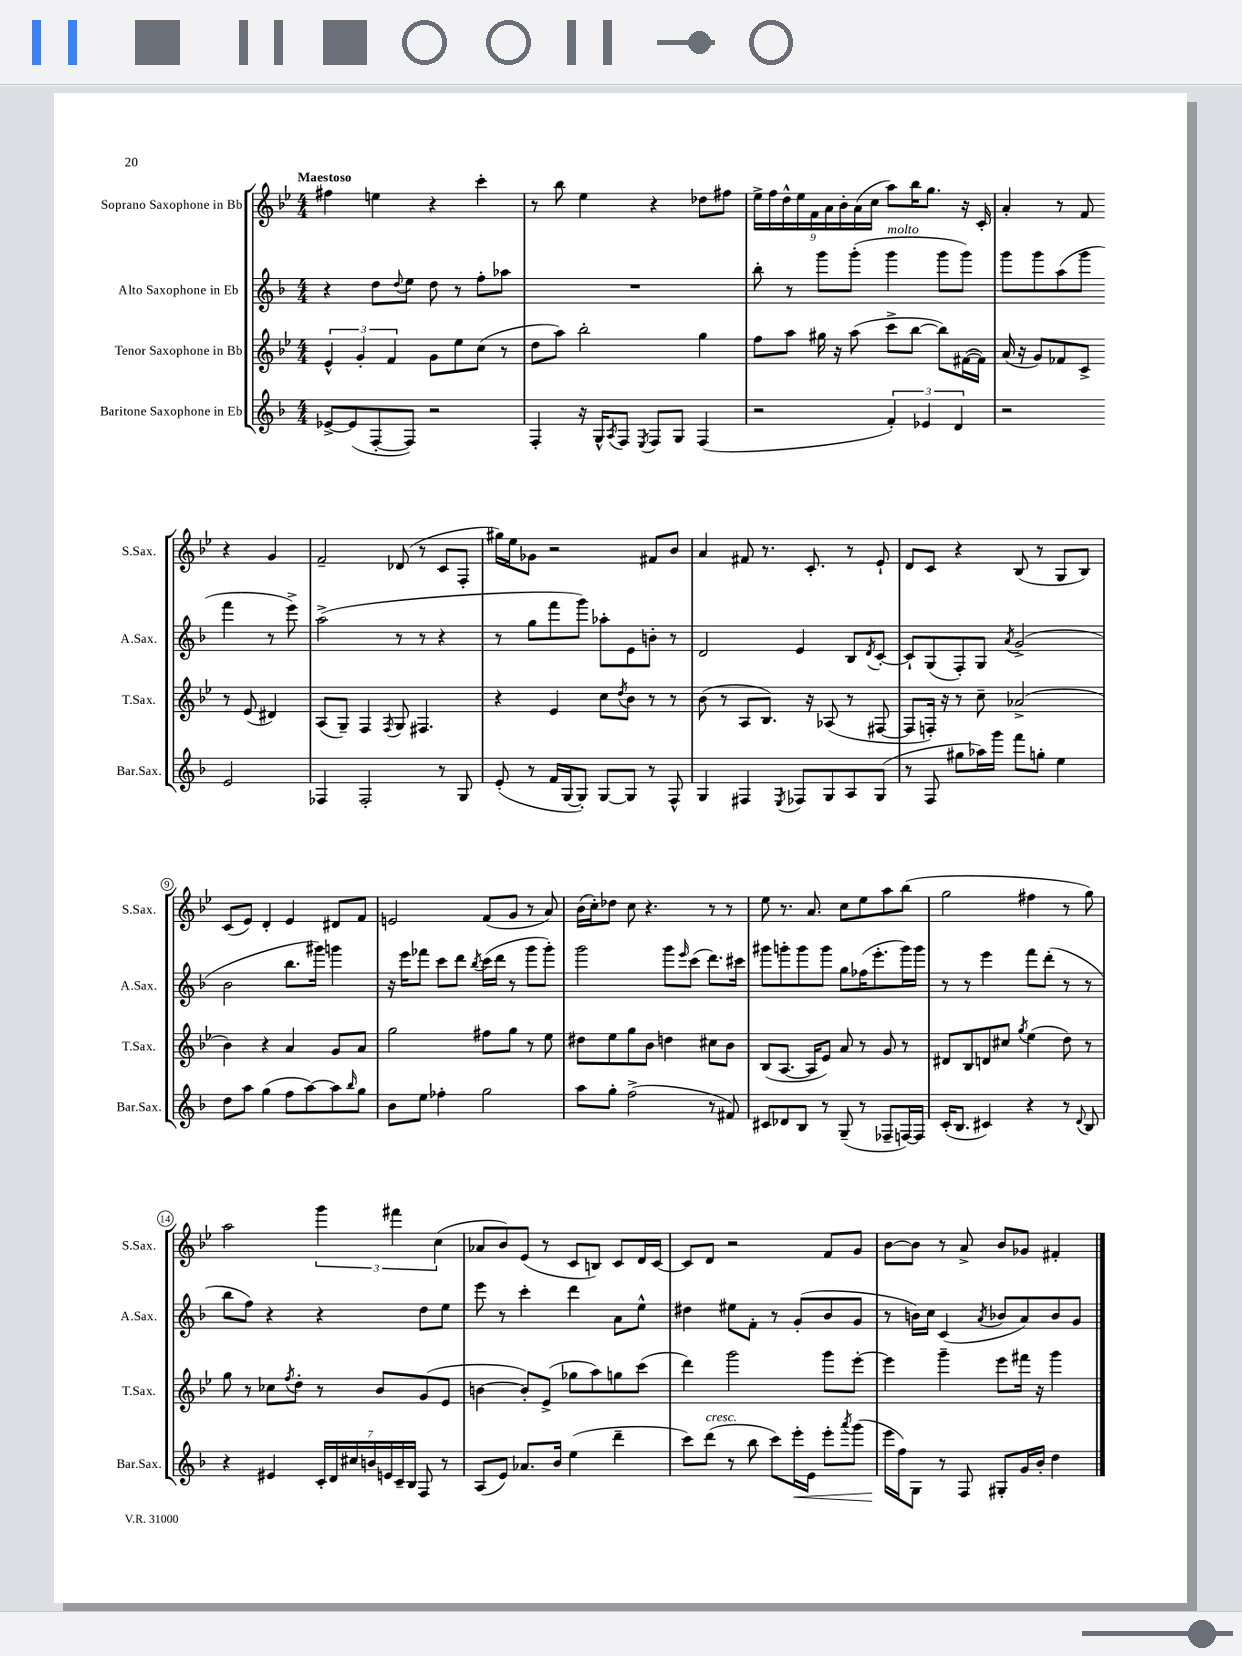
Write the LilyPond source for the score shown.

<<
\new StaffGroup <<
\new Staff = "s0" \with { instrumentName = "Soprano Saxophone in Bb" shortInstrumentName = "S.Sax." } {
    \clef treble \key bes \major \numericTimeSignature \time 4/4 \tempo "Maestoso"
    fis''4 e''4 r4 c'''4-. |
    r8 bes''8 ees''4 r4 des''8 fis''8 |
    \tuplet 9/8 { ees''16-> f''16 d''16-^ ees''16 f'16 a'16 bes'16-. a'16( c''16 } a''8) bes''16 g''8. r16 c'16-. |
    a'4-. r8 f'8 r4 g'4 |
    f'2-- des'8( r8 c'8 f8-. |
    gis''16) ees''16 ges'8 r2 fis'8 bes'8 |
    a'4 fis'8 r8. c'8.-. r8 ees'8-! |
    d'8 c'8 r4 bes8( r8 g8 bes8) |
    c'8( ees'8) d'4-. ees'4 dis'8 f'8 |
    e'2 f'8( g'8 r8 a'8) |
    bes'16( c''16-.) des''8 c''8 r4. r8 r8 |
    ees''8 r8. a'8. c''8 ees''8 a''8 bes''8( |
    g''2 fis''4 r8 g''8) |
    a''2 \tuplet 3/2 { g'''4 fis'''4 c''4( } |
    aes'8 bes'8) ees'8( r8 c'8 b8) c'8 d'16 c'16~ |
    c'8 d'8 r2 f'8 g'8 |
    bes'8~ bes'8 r8 a'8-> bes'8 ges'8 fis'4-. \bar "|." |
}
\new Staff = "s1" \with { instrumentName = "Alto Saxophone in Eb" shortInstrumentName = "A.Sax." } {
    \clef treble \key f \major \numericTimeSignature \time 4/4
    r4 d''8 \appoggiatura { d''8 } e''8 d''8 r8 f''8-. aes''8 |
    R1 |
    bes''8-. r8 g'''8 g'''8-.( g'''4^\markup { \italic "molto" } g'''8 g'''8) |
    g'''8 g'''8 a''8( g'''8 f'''4 r8 e'''8->) |
    a''2->( r8 r8 r4 |
    r8 g''8 f'''8 g'''8) aes''8-. e'8 b'8-. r8 |
    d'2 e'4 bes8 \acciaccatura { d'8 } c'8~-. |
    c'8-! g8( f8-.) g8 \acciaccatura { a'8 } g'2->( |
    bes'2 bes''8. gis'''16) g'''4 |
    r16 e'''16 fes'''8 c'''8 d'''8 \acciaccatura { bes''8 } c'''16( d'''16 r8 g'''8 g'''8-.) |
    g'''2 g'''8 \grace { e'''16 } c'''8( d'''8.) cis'''16 |
    gis'''8 g'''8-. g'''8 g'''8 g''8 fes''16( e'''8.-. g'''16) g'''16 |
    r8 r8 e'''4 f'''8 d'''8-.( r8 r8 |
    bes''8 f''8) r4 r4 d''8 e''8 |
    e'''8 r8 c'''4-. d'''4 a'8 e''8-^ |
    dis''4 eis''8 f'8-. r8 g'8-.( bes'8 g'8 |
    r8 b'16) c''16 c'4( \acciaccatura { a'8 } bes'8 a'8) bes'8 g'8 \bar "|." |
}
\new Staff = "s2" \with { instrumentName = "Tenor Saxophone in Bb" shortInstrumentName = "T.Sax." } {
    \clef treble \key bes \major \numericTimeSignature \time 4/4
    \tuplet 3/2 { ees'4-^ g'4-. f'4 } g'8 ees''8 c''8( r8 |
    d''8 a''8) bes''2-. g''4 |
    f''8 a''8 gis''16 r16 a''8( c'''8-> bes''8~ bes''8) fis'16~( fis'16) |
    a'16( r16 g'8) fes'8 c'8-> r8 ees'8( dis'4) |
    a8( g8--) f4 \acciaccatura { f8 } g8 fis4. |
    r4 ees'4 c''8 \acciaccatura { d''8 } bes'8 r8 r8 |
    bes'8( r8 a8 bes8.) r16 aes8( r8 fis8~ |
    fis8 f16-.) r16 r8 c''8-- aes'2->( |
    bes'4) r4 a'4 g'8 a'8 |
    g''2 fis''8 g''8 r8 ees''8 |
    dis''8 ees''8 g''8 bes'8 d''4 cis''8 bes'8 |
    bes8( a8.~ a16 ees'8) a'8 r8 g'8 r8 |
    dis'8 bes8 d'8 cis''8 \acciaccatura { g''8 } ees''4( d''8) r8 |
    g''8 r8 ces''8 \acciaccatura { f''8 } d''8-. r8 bes'8 g'8( ees'8 |
    b'4~ b'8-.) ees'8->( ges''8 a''8) g''8 c'''8( |
    d'''4) g'''2 g'''8 ees'''8~-. |
    ees'''4 g'''4-- ees'''8 fis'''16 r16 g'''4 \bar "|." |
}
\new Staff = "s3" \with { instrumentName = "Baritone Saxophone in Eb" shortInstrumentName = "Bar.Sax." } {
    \clef treble \key f \major \numericTimeSignature \time 4/4
    ees'8~-> ees'8( f8~-. f8) r2 |
    f4-. r16 g16-^ \acciaccatura { a8 } f8 \acciaccatura { e8 } f8 g8 f4( |
    r2 \tuplet 3/2 { f'4-.) ees'4 d'4 } |
    r2 e'2 |
    fes4 fes2-. r8 g8 |
    e'8-.( r8 f'16 g16~ g8-.) g8~ g8 r8 f8-^ |
    g4 fis4 \acciaccatura { e8 } fes8 g8 a8 g8( |
    r8 f8 gis''8 aes''16) g'''16 f'''8 g''8-. e''4 |
    d''8 a''8 g''4( f''8 a''8~) a''8 \grace { bes''16 } g''8 |
    bes'8 e''8 fes''4-. g''2 |
    a''8 g''8-. f''2->( r8 fis'8) |
    cis'8 des'8 bes8 r8 g8--( r8 fes8-- f16~) f16 |
    c'16-.( bes8. cis'4) r4 r8 \appoggiatura { d'8 } bes8 |
    r4 eis'4 \tuplet 7/4 { c'16-. d'16 cis''16 b'16 e'16 c'16-- bes16 } f8 r8 |
    a8( e'8) aes'8. bes'16 e''4( d'''4-- |
    c'''8) d'''8^\markup { \italic "cresc." }( r8 bes''8 c'''8) e'''16-.\< e'16 e'''8-. \acciaccatura { a'''8 } g'''8( |
    e'''16\! f''16) g8 r8 f8 gis8-. g'16 bes'16-. d''4 \bar "|." |
}
>>
>>
\layout { \context { \Score \override BarNumber.stencil = #(make-stencil-circler 0.1 0.3 ly:text-interface::print) } }
